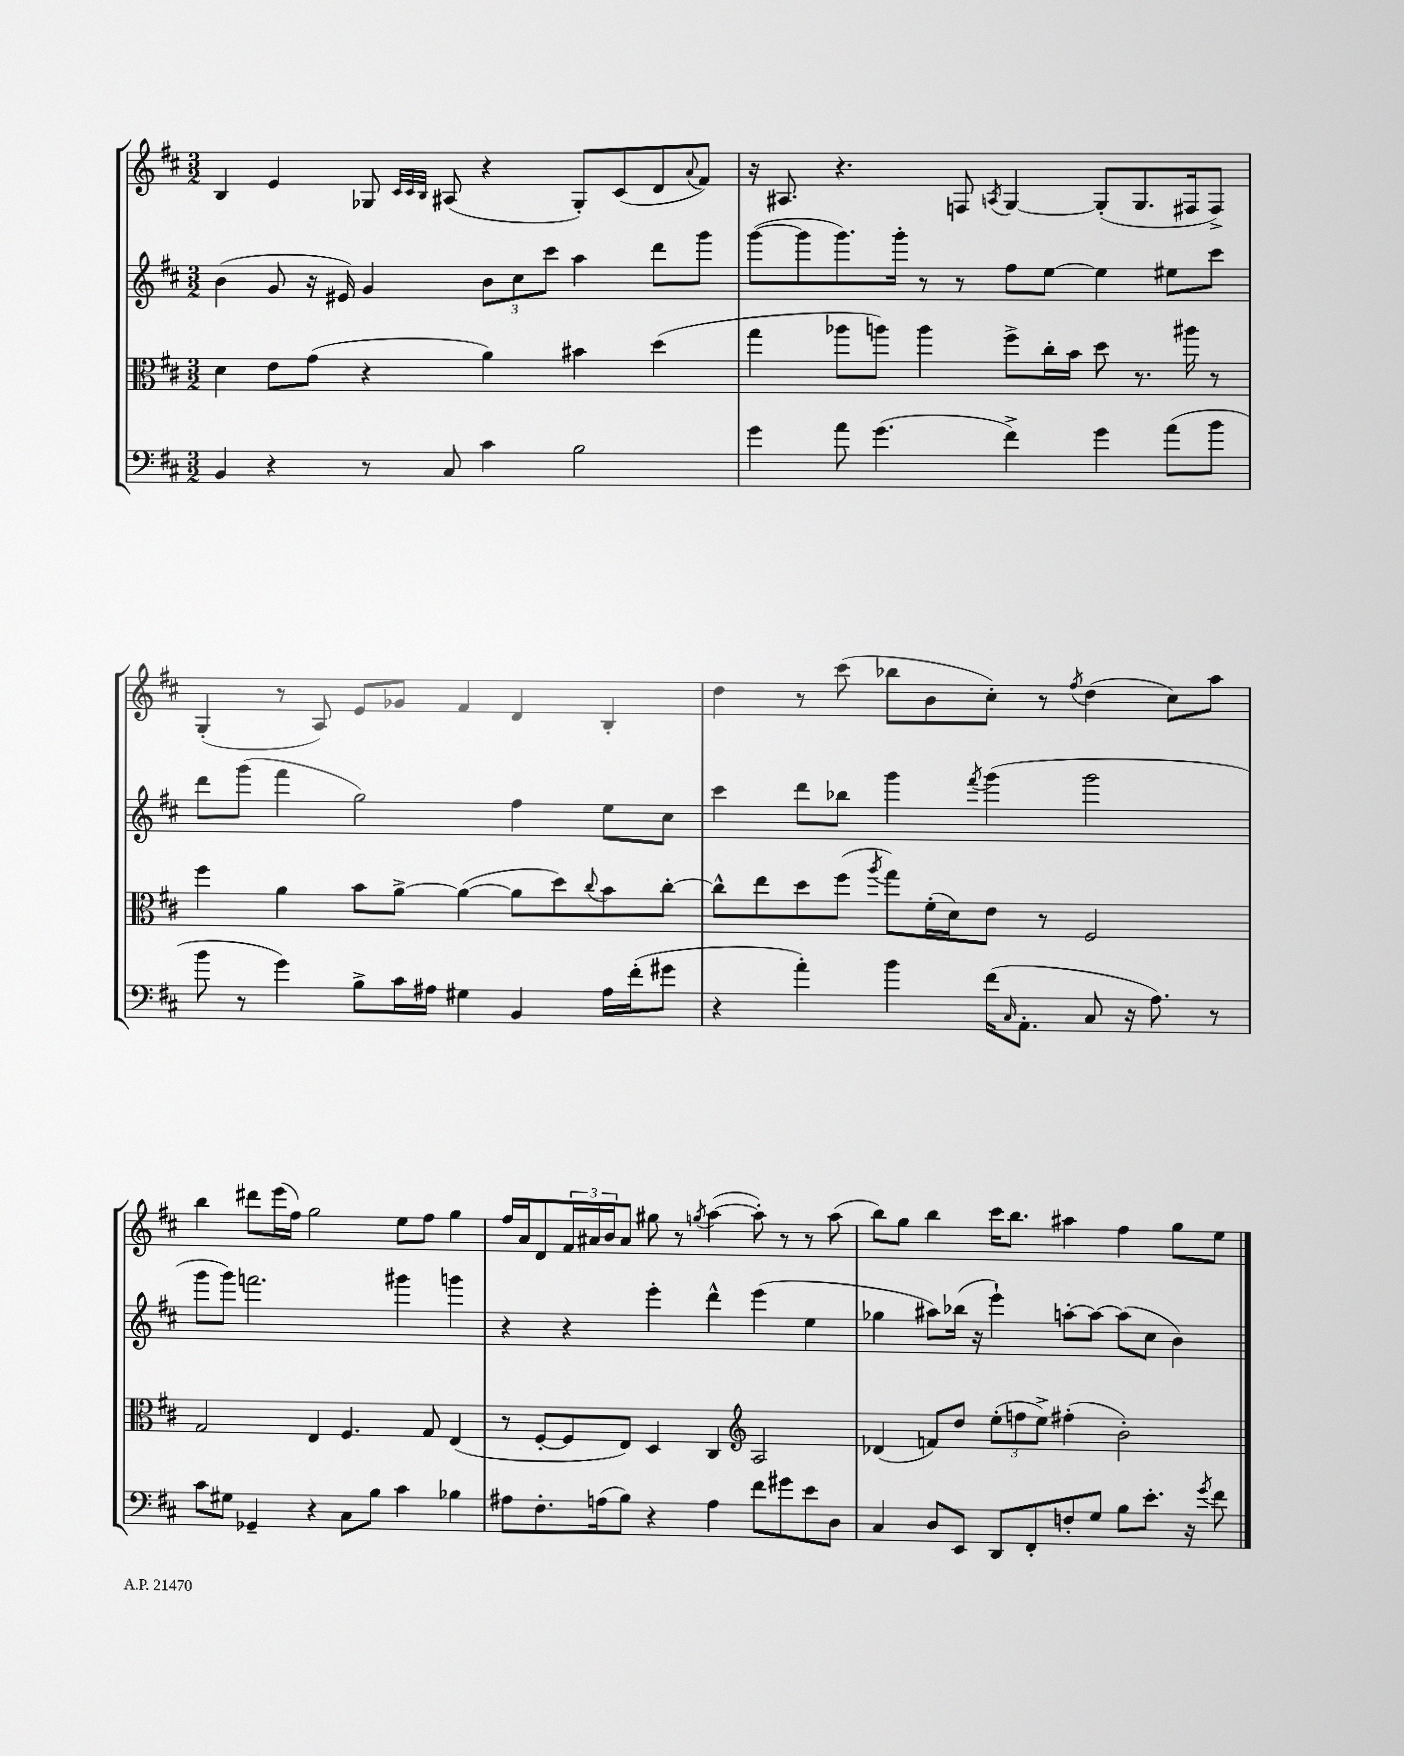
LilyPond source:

<<
\new StaffGroup <<
\new Staff = "s0" {
    \clef treble \key d \major \numericTimeSignature \time 3/2
    b4 e'4 ges8 \grace { cis'32 cis'32 b32 } ais8( r4 ges8-.) cis'8( d'8 \appoggiatura { a'8 } fis'8) |
    r16 ais8. r4. f8 \acciaccatura { a8 } g4~ g8-.( g8. fis16 fis8->) |
    g4-.( r8 a8) e'8 ges'8 fis'4 d'4 b4-. |
    d''4 r8 cis'''8( bes''8 b'8 cis''8-.) r8 \acciaccatura { fis''8 } d''4( cis''8) a''8 |
    b''4 dis'''8 e'''16( fis''16) g''2 e''8 fis''8 g''4 |
    fis''16 a'16 d'8 \tuplet 3/2 { fis'16 ais'16 b'16 } ais'8 gis''8 r8 \acciaccatura { g''8 } a''4~( a''8-.) r8 r8 a''8( |
    b''8) g''8 b''4 cis'''16 b''8. ais''4 fis''4 g''8 e''8 \bar "|." |
}
\new Staff = "s1" {
    \clef treble \key d \major \numericTimeSignature \time 3/2
    b'4( g'8 r16 eis'16) g'4 \tuplet 3/2 { b'8 cis''8 cis'''8 } a''4 d'''8 g'''8 |
    g'''8~( g'''8 g'''8.) g'''16-. r8 r8 fis''8 e''8~ e''4 eis''8 cis'''8 |
    d'''8 g'''8( fis'''4 g''2) fis''4 e''8 cis''8 |
    cis'''4 d'''8 bes''8 g'''4 \acciaccatura { fis'''8 } g'''4( g'''2 |
    g'''8 g'''8) f'''2. gis'''4 g'''4 |
    r4 r4 e'''4-. d'''4-^ e'''4( e''4 |
    ges''4 ais''8) bes''16( r16 e'''4-!) a''8~-. a''8~ a''8( cis''8 b'4) \bar "|." |
}
\new Staff = "s2" {
    \clef alto \key d \major \numericTimeSignature \time 3/2
    d'4 e'8 g'8( r4 a'4) bis'4 d''4( |
    g''4 aes''8 a''8) a''4 fis''8-> cis''16-. b'16 d''8 r8. ais''16 r8 |
    fis''4 a'4 b'8 a'8~-> a'4~( a'8 d''8) \appoggiatura { cis''8 } b'8 cis''8~-. |
    cis''8-^ e''8 d''8 fis''8( \acciaccatura { a''8 } g''8) fis'16-.( d'16) e'8 r8 fis2 |
    g2 e4 fis4. g8 e4( |
    r8 fis8~-. fis8 e8) d4 cis4 \clef treble a2 |
    des'4( f'8) d''8 \tuplet 3/2 { e''8-.( f''8 e''8->) } fis''4-.( b'2-.) \bar "|." |
}
\new Staff = "s3" {
    \clef bass \key d \major \numericTimeSignature \time 3/2
    b,4 r4 r8 cis8 cis'4 b2 |
    g'4 a'8 g'4.( fis'4->) g'4 a'8( b'8 |
    b'8 r8 g'4) b8-> cis'16 ais16 gis4 b,4 ais16 fis'16-.( gis'8 |
    r4 a'4-.) b'4 fis'16( \grace { cis16 } a,8.-. cis8 r16 a8.) r8 |
    cis'8 gis8 ges,4-- r4 cis8 b8 cis'4 bes4 |
    ais8 fis8.-. a16( b8) r4 a4 fis'8 gis'8 e'8 d8 |
    cis4 d8 e,8 d,8 fis,8-. f8-. g8 b8 e'8.-. r16 \acciaccatura { g'8 } fis'8 \bar "|." |
}
>>
>>
\layout { \context { \Score \remove "Bar_number_engraver" } }
